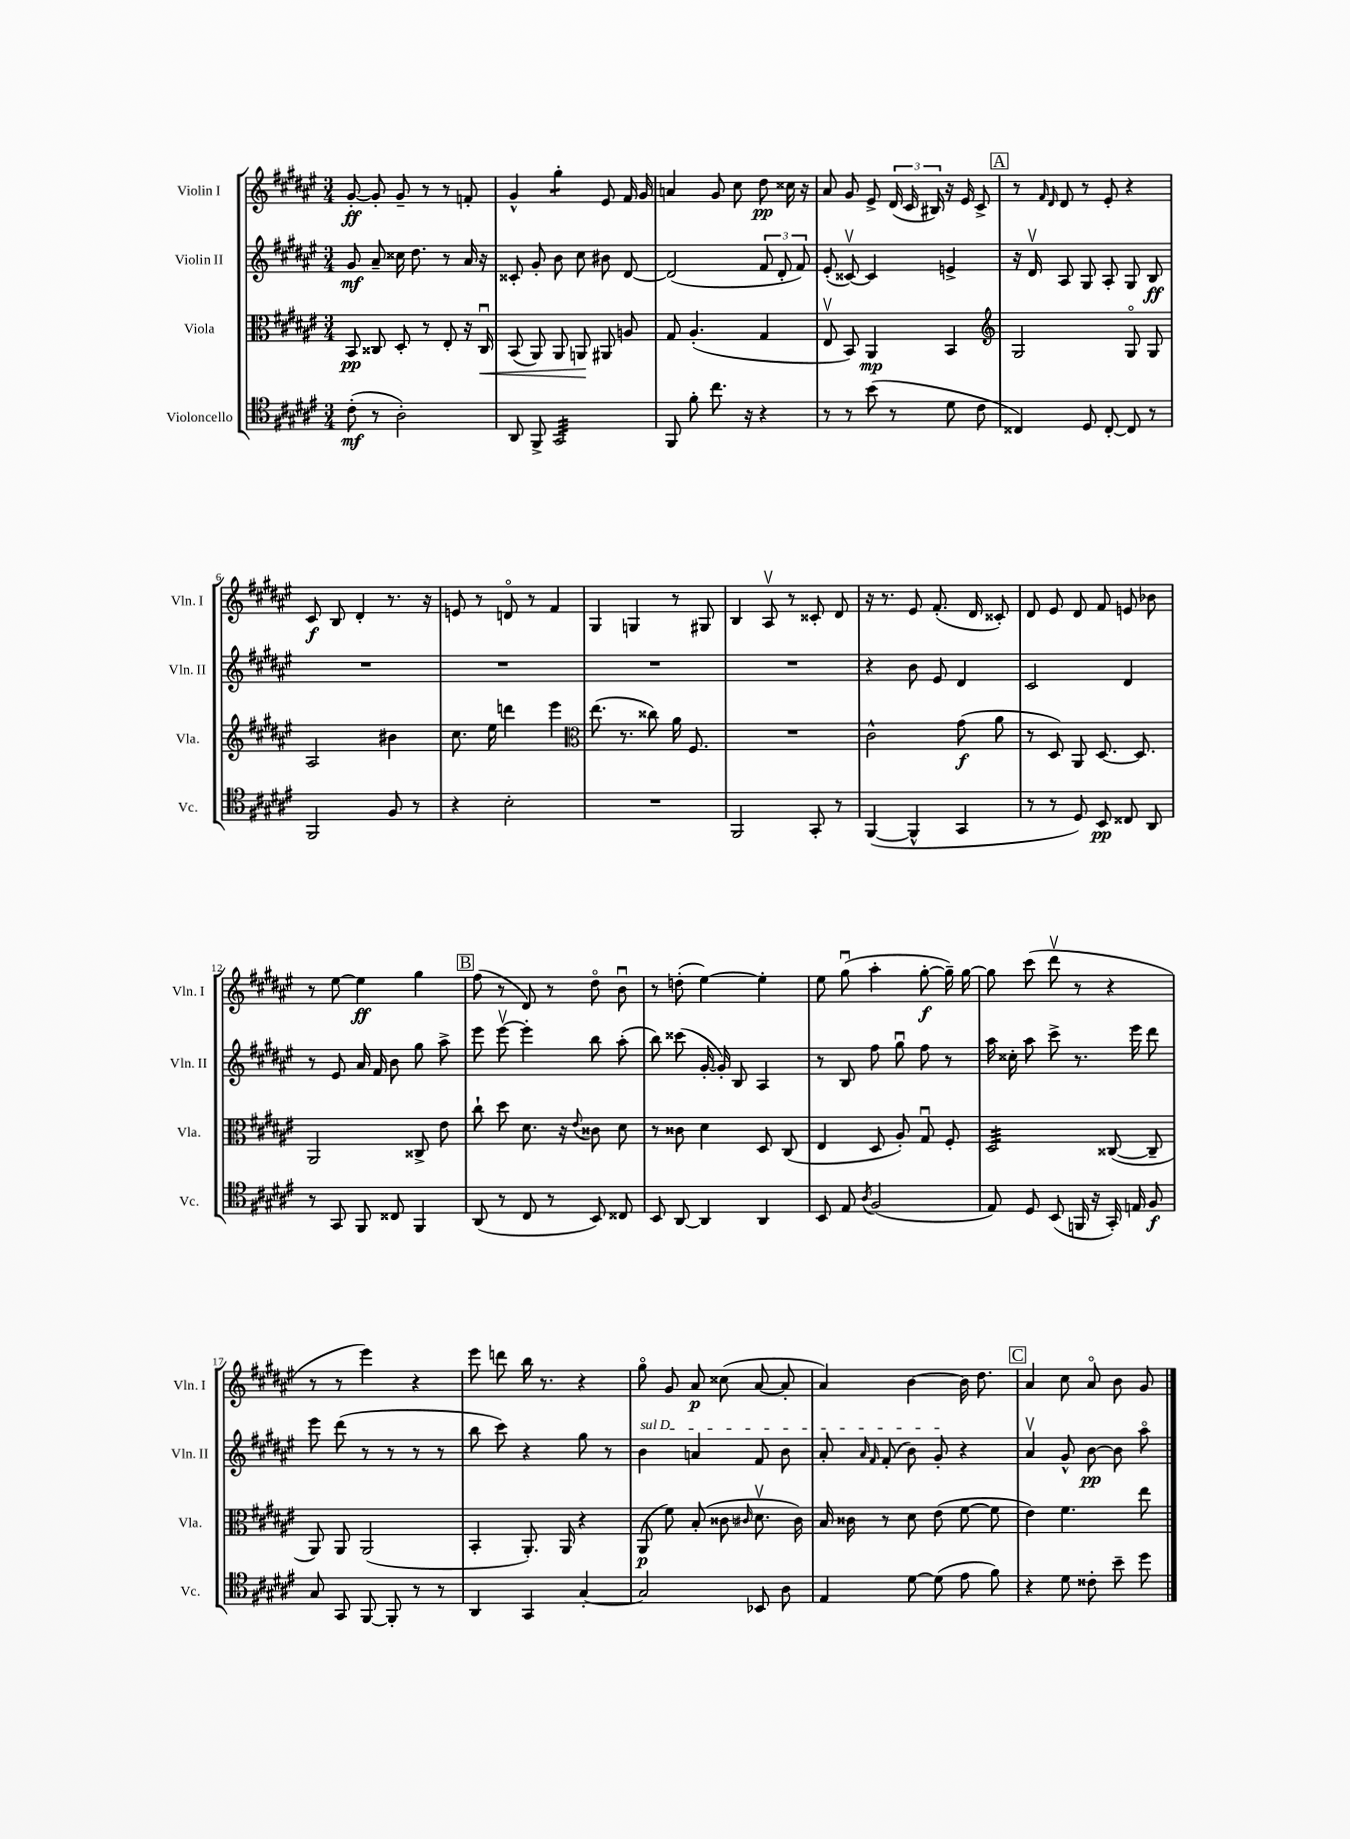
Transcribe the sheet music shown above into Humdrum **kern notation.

**kern	**kern	**kern	**kern
*staff4	*staff3	*staff2	*staff1
*clefC4	*clefC3	*clefG2	*clefG2
*k[f#c#g#d#a#e#]	*k[f#c#g#d#a#e#]	*k[f#c#g#d#a#e#]	*k[f#c#g#d#a#e#]
*M3/4	*M3/4	*M3/4	*M3/4
(8c#'	8BB	8g#	[8g#'
8r	8C##	8a#~	8g#']
2A#')	8D#'	16cc##	8g#~
.	.	8.dd#	.
.	8r	.	8r
.	8E#'	8r	8r
.	16r	16a#	8f'
.	16C##u	16r	.
=	=	=	=
8AA#	(8BB	8c##'	4g#^^
8FF#^	8AA#)	8g#'	.
2GG#	8AA#	8b	4gg#'
.	8AA	8cc#	.
.	8AA#	8b#	8e#
.	8A	[8d#	16f#
.	.	.	16g#
=	=	=	=
8FF#	8G#	(2d#]	4a
8f#'	(4.A#'	.	.
8.cc#	.	.	8g#
.	.	.	8cc#
16r	.	.	.
4r	4G#	12f#	8dd#
.	.	12d#'	.
.	.	.	16cc##
.	.	12f#)	.
.	.	.	16r
=	=	=	=
8r	8E#v	(8e#'	8a#
8r	8BB)	[8c##v)	8g#
(8b	4AA#	4c##]	8e#^
8r	.	.	(24d#
.	.	.	24c#
.	.	.	24B#)
8d#	4BB	4e^	16r
.	.	.	16e#
8c#	.	.	8c#^
=	=	=	=
*	*clefG2	*	*
4C##)	2G#	16r	8r
.	.	16d#v	.
.	.	.	16qqf#
.	.	.	16qqd#
.	.	8A#	8d#
8D#	.	8G#	8r
[8C##'	.	8A#'	8e#'
8C##]	8G#o	8G#	4r
8r	8G#	8B	.
=	=	=	=
2FF#	2A#	2.r	8c#
.	.	.	8B
.	.	.	4d#'
8F#	4b#	.	8.r
8r	.	.	.
.	.	.	16r
=	=	=	=
4r	8.cc#	2.r	8e
.	.	.	8r
.	16ee#	.	.
2B'	4ddd	.	8do
.	.	.	8r
.	4eee#	.	4f#
=	=	=	=
*	*clefC3	*	*
2.r	(8.ee#	2.r	4G#
.	8.r	.	.
.	.	.	4G
.	8cc##)	.	.
.	16a#	.	8r
.	8.F#	.	.
.	.	.	8G#
=	=	=	=
2FF#	2.r	2.r	4B
.	.	.	8A#v
.	.	.	8r
8GG#'	.	.	8c##'
8r	.	.	8d#
=	=	=	=
([4FF#	2c#^^	4r	16r
.	.	.	8.r
4FF#^^]	.	8b	8e#
.	.	8e#	(8.f#'
4GG#	(8g#	4d#	.
.	.	.	16d#
.	8a#	.	8c##')
=	=	=	=
8r	8r	2c#	8d#
8r	8D#)	.	8e#
8D#)	8AA#	.	8d#
8BB	[8.D#	.	8f#
8C##	.	4d#	8e
.	8.D#]	.	.
8AA#	.	.	8b-
=	=	=	=
8r	2AA#	8r	8r
8GG#	.	8e#	[8ee#
8FF#	.	16a#	4ee#]
.	.	16f#	.
8C##	.	8b	.
4FF#	8C##^	8gg#	4gg#
.	8e#	8aa#^	.
=	=	=	=
(8AA#	8cc#`	8eee#	(8ff#
8r	8dd#	[8eee#v	8r
8C#	8.d#	4eee#']	8d#)
8r	.	.	8r
.	16r	.	.
.	8qqe#	.	.
8BB)	8c##	8bb	8dd#o
8C##	8d#	(8aa#'	8bu
=	=	=	=
8BB	8r	8bb)	8r
[8AA#	8c##	(8ccc##	(8dd'
4AA#]	4d#	[16g#'	[4ee#)
.	.	16g#'])	.
.	.	8B	.
4AA#	8D#	4A#	4ee#']
.	(8C#	.	.
=	=	=	=
8BB	4E#	8r	8ee#
8E#	.	8B	(8gg#u
8qA#	.	.	.
(2F#	8D#	8ff#	4aa#'
.	8A#')	8gg#u	.
.	8G#u	8ff#	[8gg#'
.	8F#'	8r	16gg#~])
.	.	.	[16gg#
=	=	=	=
8E#)	2D#	16aa#	8gg#]
.	.	16cc##'	.
8D#	.	8aa#	(8ccc#
(8BB	.	8ccc#^	8ddd#v
16FF	.	8.r	8r
16r	.	.	.
16GG#')	([8C##	.	4r
16E	.	16eee#	.
8F#	8C##~]	8ddd#	.
=	=	=	=
8G#	8AA#)	8eee#	8r
8GG#	8AA#	(8ddd#	8r
[8FF#	(2AA#	8r	4eee#)
8FF#']	.	8r	.
8r	.	8r	4r
8r	.	8r	.
=	=	=	=
4AA#	4BB'	8bb	8eee#
.	.	8ccc#)	8ddd
4GG#	8.AA#')	4r	16bb
.	.	.	8.r
.	16AA#	.	.
[4G#'	4r	8gg#	4r
.	.	8r	.
=	=	=	=
2G#]	(8AA#	4b	8gg#o
.	8f#)	.	8g#
.	(8B'	4a	8a#
.	8c##	.	(8cc##
.	16qqc#	.	.
8BB-	8.d#v	8f#	[8a#
8A#	.	8b	8a#']
.	16c#)	.	.
=	=	=	=
4E#	16B	8a#'	4a#)
.	16c##	.	.
.	.	16qqa#	.
.	.	16qqf#	.
.	8r	(8f#'	.
[8d#	8d#	8b)	[4b
(8d#]	(8e#	8g#'	.
8e#	[8f#	4r	16b]
.	.	.	8.dd#
8f#)	8f#]	.	.
=	=	=	=
4r	4e#)	4a#v	4a#
8d#	4.f#	8g#^^	8cc#
8c##'	.	[8b	8a#o
8b~	.	8b]	8b
8dd#	8ee#	8aa#o	8g#
==	==	==	==
*-	*-	*-	*-
